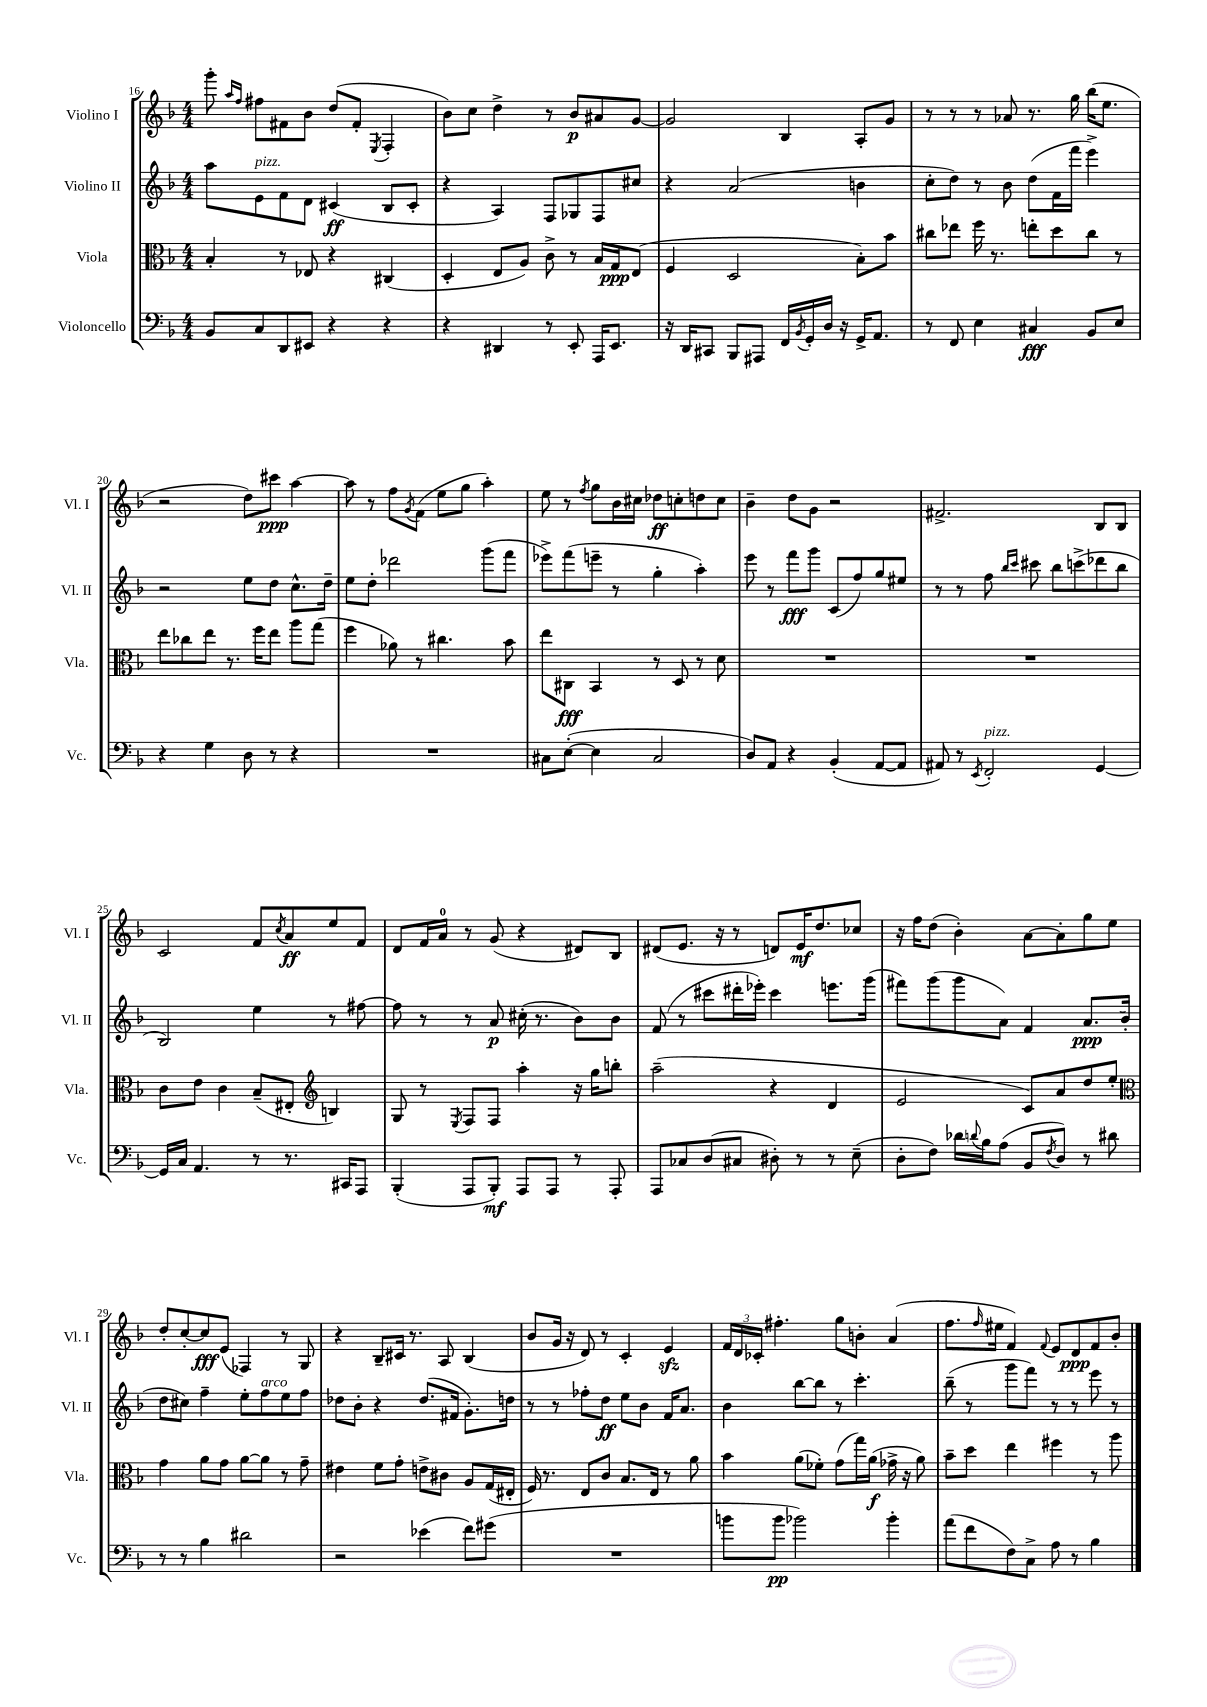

**kern	**kern	**kern	**kern
*staff4	*staff3	*staff2	*staff1
*clefF4	*clefC3	*clefG2	*clefG2
*k[b-]	*k[b-]	*k[b-]	*k[b-]
*M4/4	*M4/4	*M4/4	*M4/4
8BB-	4B-'	8aa	8ggg'
.	.	.	16qqaa
.	.	.	16qqff
8C	.	8e	8ff#
8DD	8r	8f	8f#
8EE#	8E-	8d	8b-
4r	4r	(4c#	(8dd
.	.	.	8f#'
.	.	.	8qE
4r	(4C#	8B-	4F'
.	.	8c#'	.
=	=	=	=
4r	4D'	4r	8b-)
.	.	.	8cc
4DD#	8E	4A)	4dd^
.	8A)	.	.
8r	8c^	8F	8r
8EE'	8r	8G-	8b-
16AAA	16B-	8F	8a#
8.EE	16G	.	.
.	(8E	8cc#	[8g
=	=	=	=
16r	4F	4r	2g]
16DD	.	.	.
8CC#	.	.	.
8BBB-	2D	(2a	.
8AAA#	.	.	.
16FF	.	.	4B-
8qBB-	.	.	.
16GG'	.	.	.
16D	.	.	.
16r	.	.	.
16GG^	8B-')	4b	8A'
8.AA	.	.	.
.	8b-	.	8g
=	=	=	=
8r	8cc#	8cc'	8r
8FF	8ee-	8dd)	8r
4E	16ff	8r	8r
.	8.r	.	.
.	.	8b-	8a-
4C#	8ee'	(8dd	8.r
.	8dd	16f	.
.	.	16fff	16gg
8BB-	8cc#	4eee^)	(16bb-
.	.	.	8.ee
8E	8r	.	.
=	=	=	=
4r	8ee	2r	2r
.	8cc-	.	.
4G	8ee	.	.
.	8.r	.	.
8D	.	8ee	8dd)
.	16ff	.	.
8r	8ee	8dd	8ccc#
4r	8aa	8.cc^^	[4aa
.	(8gg	.	.
.	.	16dd~	.
=	=	=	=
1r	4ff	8ee	8aa]
.	.	8dd'	8r
.	8a-)	2ddd-	8ff
.	.	.	8qg
.	8r	.	(8f
.	4.cc#	.	8ee
.	.	.	8gg
.	.	(8ggg	4aa')
.	8b-	8fff	.
=	=	=	=
8C#	8ee	8eee-^)	8ee
([8E'	8C#	(8fff	8r
.	.	.	8qff
4E]	4BB-	8eee~	8gg
.	.	8r	16b-
.	.	.	16cc#
2C#	8r	4gg'	8dd-
.	8D	.	8cc'
.	8r	4aa')	8dd
.	8d	.	8cc
=	=	=	=
8D)	1r	8eee	4b-~
8AA	.	8r	.
4r	.	8fff	8dd
.	.	8ggg	8g
(4BB-'	.	(8c	2r
.	.	8ff)	.
[8AA	.	8gg	.
8AA]	.	8ee#	.
=	=	=	=
8AA#)	1r	8r	2.f#^
8r	.	8r	.
8qEE	.	.	.
2FF'	.	8ff	.
.	.	16qqbb-	.
.	.	16qqccc	.
.	.	8ccc#	.
.	.	8bb-	.
.	.	(8ccc^	.
[4GG	.	8ddd-	8B-
.	.	8bb-	8B-
=	=	=	=
16GG]	8c	2B-)	2c
16C	.	.	.
4.AA	8e	.	.
.	4c	.	.
8r	(8B-~	4ee	8f
.	.	.	8qcc
8.r	8E#'	.	8a
*	*clefG2	*	*
.	4B)	8r	8ee
16CC#	.	.	.
8AAA	.	[8ff#	8f
=	=	=	=
(4BBB-'	8G	8ff#]	8d
.	8r	8r	16f
.	.	.	16a
.	8qE	.	.
8AAA	8F	8r	8r
8BBB-')	8F	8a	(8g
8AAA	4aa'	(16cc#'	4r
.	.	8.r	.
8AAA	.	.	.
8r	16r	8b-)	8d#)
.	16gg	.	.
8AAA'	8bb'	8b-	8B-
=	=	=	=
8AAA	(2aa~	(8f	(8d#
8C-	.	8r	8.e
(8D	.	8ccc#	.
.	.	.	16r
8C#	.	16ddd#'	8r
.	.	16eee-')	.
8D#')	4r	4ccc#	8d)
8r	.	.	16e
.	.	.	8.dd
8r	4d	8.eee	.
(8E~	.	.	8cc-
.	.	(16ggg	.
=	=	=	=
8D'	2e	8fff#)	16r
.	.	.	16ff
8F)	.	(8ggg	(8dd
16d-	.	8ggg	4b-')
8qqd	.	.	.
16B-	.	.	.
(8A	.	8a)	.
8BB-	8c)	4f	[8a
8qF	.	.	.
8D)	8a	.	8a']
8r	8dd	8.a	8gg
8d#	8ee'	.	8ee
.	.	(16b-'	.
=	=	=	=
*	*clefC3	*	*
8r	4g	8dd	8dd'
8r	.	8cc#)	[8cc'
4B-	8a	4ff~	8cc]
.	8g	.	(8e
2d#	[8a	8ee'	4F-)
.	8a]	8ff	.
.	8r	8ee	8r
.	8g~	8ff	8G
=	=	=	=
2r	4e#	8dd-	4r
.	.	8b-'	.
.	8f	4r	8B-~
.	8g'	.	16c#
.	.	.	8.r
(4e-	8e^	(8.dd-	.
.	8c#	.	8A
.	.	16f#	.
8f)	8A	8.g')	(4B-
(8g#	(16G	.	.
.	16E#'	16dd	.
=	=	=	=
1r	16F)	8r	8b-
.	8.r	.	.
.	.	8r	16g
.	.	.	16r
.	8E	8ff-'	8d)
.	8c	8dd	8r
.	8.B-	8ee	4c'
.	.	8b-	.
.	16E	.	.
.	8r	16f	4e
.	.	8.a	.
.	8a	.	.
=	=	=	=
8b	4b-	4b-	24f
.	.	.	24d
.	.	.	24c-'
8b	.	.	4.ff#'
2b-)	(8a	[8bb-	.
.	8f-')	8bb-]	.
.	(8g	8r	8gg
.	16gg)	4.ccc'	8b'
.	(16a	.	.
4b-'	16g-^	.	(4a
.	16r	.	.
.	8a)	.	.
=	=	=	=
(8a	8b-~	(8bb-~	8.ff
8f	8dd	8r	.
.	.	.	16qqff
.	.	.	16ee#
8F)	4ee	8ggg	4f)
8C^	.	8fff)	.
.	.	.	8qqf
8A	4ff#	8r	8e
8r	.	8r	8d
4B-	8r	8eee	8f
.	8aa	8r	8b-'
==	==	==	==
*-	*-	*-	*-
